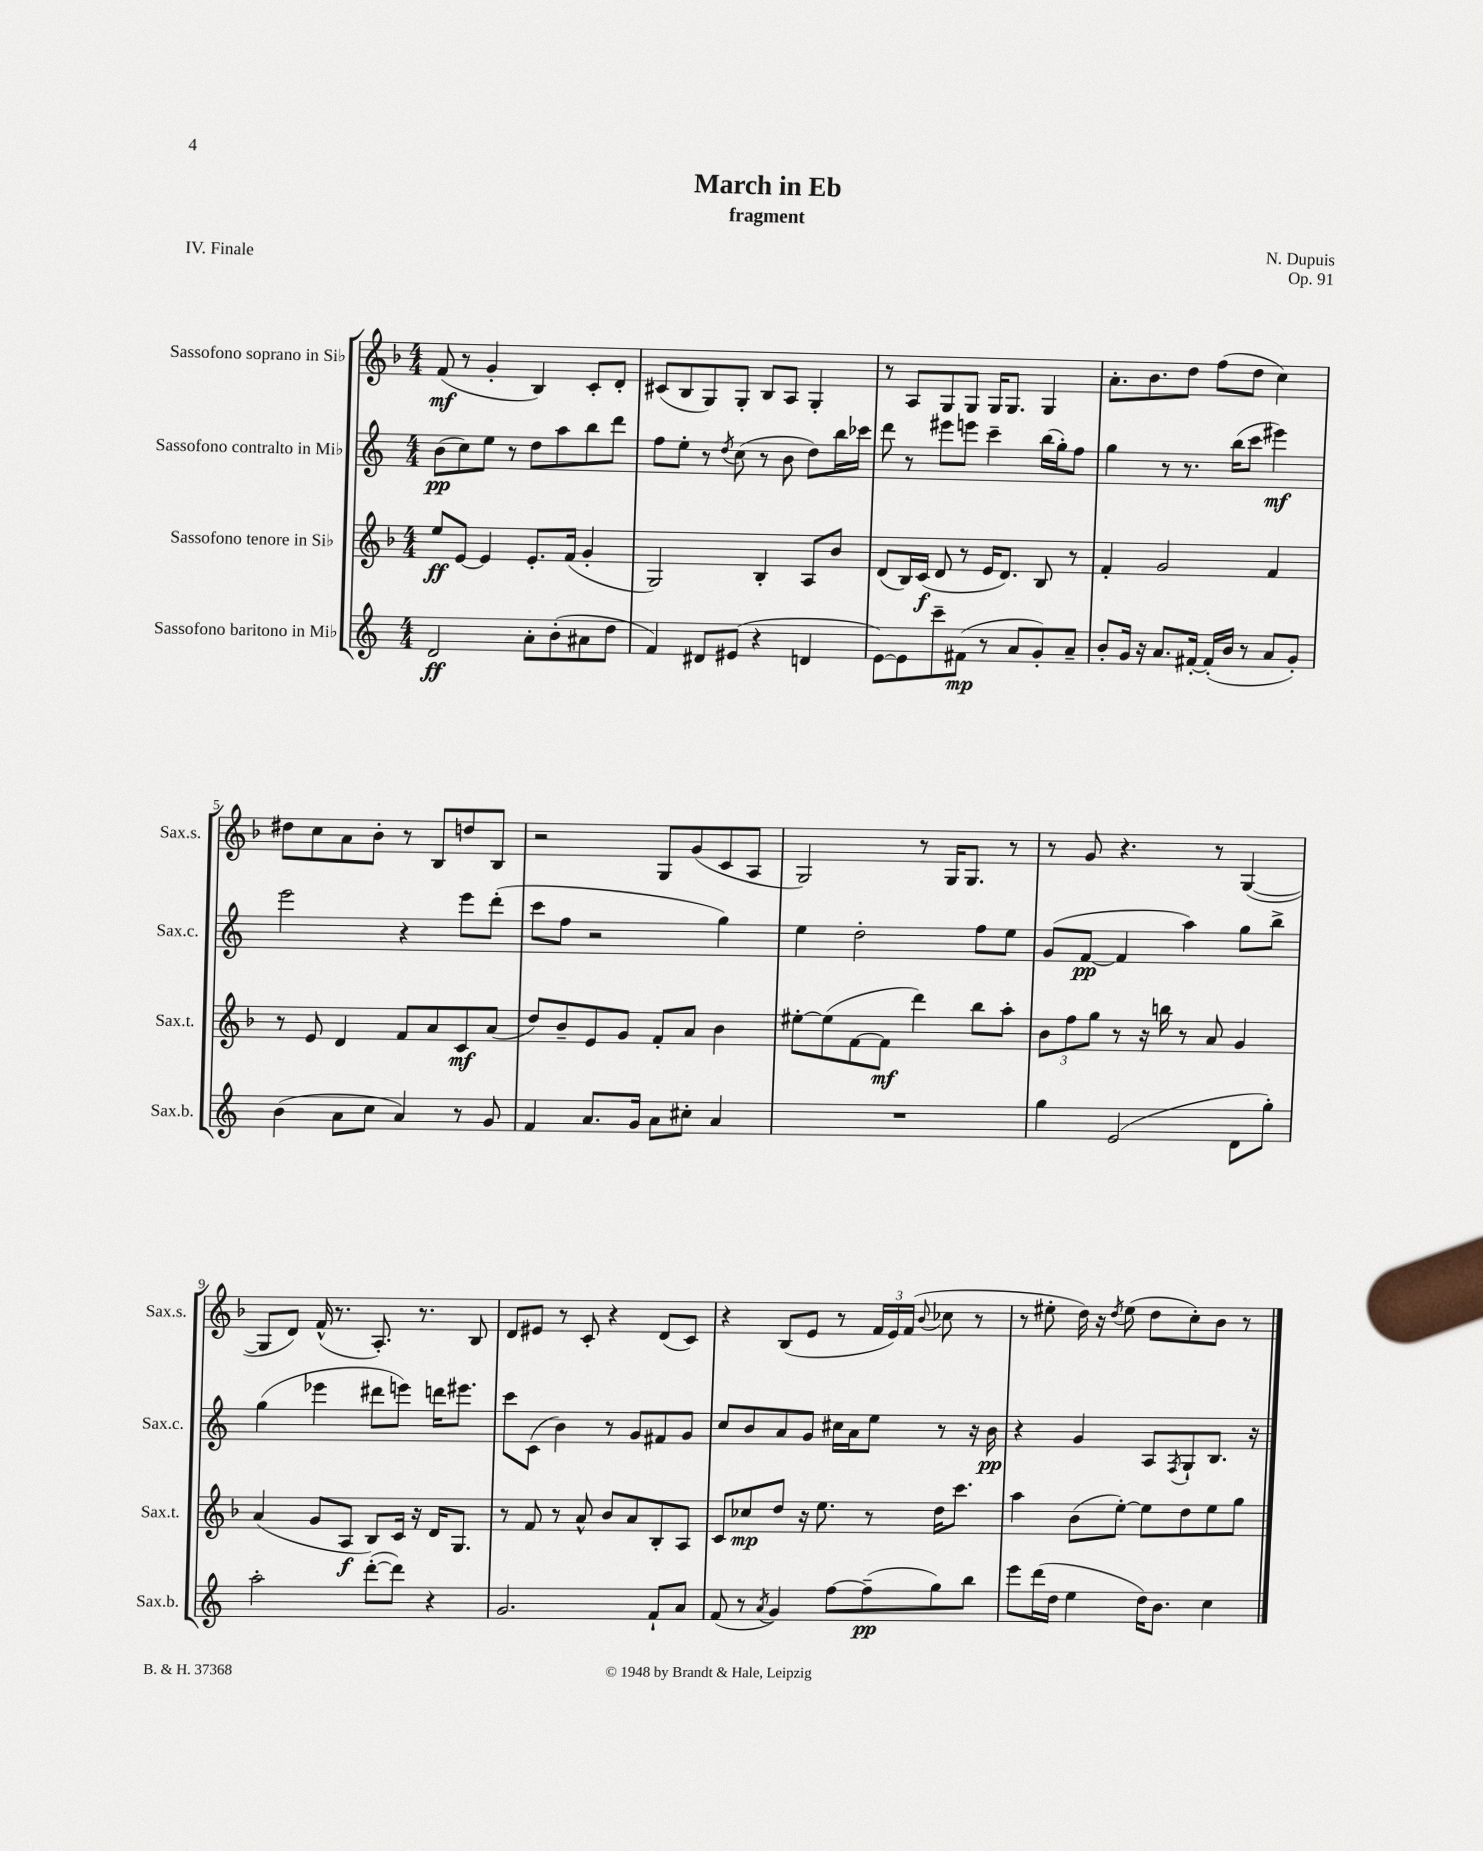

**kern	**kern	**kern	**kern
*staff4	*staff3	*staff2	*staff1
*clefG2	*clefG2	*clefG2	*clefG2
*k[]	*k[b-]	*k[]	*k[b-]
*M4/4	*M4/4	*M4/4	*M4/4
2d/	8ee/L	(8b\L	(8f/
.	[8e/J	8cc\)	8r
.	4e/]	8ee\J	4g'/
.	.	8r	.
8a'\L	8.e'/L	8dd\L	4B-/)
(8b'\	.	8aa\	.
.	(16f/Jk	.	.
8a#\	4g'/	8bb\	8c'/L
8dd\J	.	8ddd\J	8d'/J
=	=	=	=
4f/)	2G/)	8ff\L	(8c#/L
.	.	8ee'\J	8B-/
8d#/L	.	8r	8G/)
.	.	8qdd/	.
(8e#/J	.	(8cc\	8G'/J
4r	4B-'/	8r	8B-/L
.	.	8b\	8A/J
4d/	8A/L	8dd\L)	4G'/
.	8b-/J	16bb\L	.
.	.	16ccc-\JJ	.
=	=	=	=
[8e\L)	(8d/L	8ddd\	8r
8e\]	16B-/L)	8r	8A/L
.	(16c/JJ	.	.
8ccc~\	8d/	8eee#\L	8G/
(8f#\J	8r	8eee\J	8G/J
8r	16e/LK	4ccc~\	16G/LK
.	8.d/J)	.	8.G/J
8a/L	.	.	.
8g'/)	8B-/	(16bb\LL	4G/
.	.	16gg'\J)	.
8a~/J	8r	8ff\J	.
=	=	=	=
8b'/L	4f'/	4gg\	8.a'\L
16g/Jk	.	.	.
16r	.	.	8.b-\
8.a/L	2g/	8r	.
.	.	8.r	8dd\J
[16f#'/Jk	.	.	.
(16f#'/]LL	.	.	(8ff\L
16b/JJ	.	(16bb\LK	.
8r	.	8ccc\J	8dd\J
8a/L	4f/	4eee#\)	4cc\)
8g'/J)	.	.	.
=	=	=	=
(4b\	8r	2eee\	8dd#\L
.	8e/	.	8cc\
8a\L	4d/	.	8a\
8cc\J	.	.	8b-'\J
4a/)	8f/L	4r	8r
.	8a/	.	8B-/L
8r	8c/	8eee\L	8dd/
8g/	(8a/J	(8ddd'\J	8B-/J
=	=	=	=
4f/	8dd/L)	8ccc\L	2r
.	8b-~/	8ff\J	.
8.a/L	8e/	2r	.
.	8g/J	.	.
16g/Jk	.	.	.
8a\L	8f'/L	.	8G/L
8cc#'\J	8a/J	.	(8g/
4a/	4b-\	4gg\)	8c/
.	.	.	8A/J
=	=	=	=
1r	[8ee#'\L	4ee\	2G/)
.	(8ee#\]	.	.
.	[8f\	2dd'\	.
.	8f\]J	.	.
.	4ddd\)	.	8r
.	.	.	16G/LK
.	.	.	8.G/J
.	8bb-\L	8ff\L	.
.	8aa'\J	8ee\J	8r
=	=	=	=
4gg\	12b-\L	(8g/L	8r
.	12ff\	.	.
.	.	[8f/J	8g/
.	12gg\J	.	.
(2e/	8r	4f/]	4.r
.	16r	.	.
.	16bb\	.	.
.	8r	4aa\)	.
.	8a/	.	8r
8d\L	4g/	8gg\L	([4G/
8gg'\J)	.	8bb^\J	.
=	=	=	=
2aa'\	(4a/	(4gg\	8G/]L
.	.	.	8d/J)
.	8g/L	4eee-\	(16f^^/
.	.	.	8.r
.	8A/J	.	.
([8ddd'\L	8B-/L)	8ddd#\L	8.A'/)
8ddd\]J)	16c/Jk	8eee\J)	.
.	16r	.	8.r
4r	16d/LK	16ddd\LK	.
.	8.G/J	8.eee#\J	.
.	.	.	8B-/
=	=	=	=
2.g/	8r	8ccc\L	8d/L
.	8f/	(8c\J	8e#/J
.	8r	4b\)	8r
.	8a^^/	.	8c'/
.	8b-/L	8r	4r
.	8a/	8g/L	.
8f`/L	8B-'/	8f#/	(8d/L
8a/J	8A/J	8g/J	8c/J)
=	=	=	=
(8f/	8c/L	8cc/L	4r
8r	8cc-/	8b/	.
8qa/	.	.	.
4g/)	8dd/J	8a/	(8B-/L
.	16r	8g/J	8e/J
.	8.ee\	.	.
[8ff\L	.	16cc#\LL	8r
.	.	16a\J	.
(8ff~\]	8r	8ee\J	24f/LL
.	.	.	24e/)
.	.	.	(24f/JJ
.	.	.	8qqb-/
8gg\)	16dd\LK	8r	8cc-\
.	8.ccc\J	.	.
8bb\J	.	16r	8r
.	.	16b\	.
=	=	=	=
8eee\L	4aa\	4r	8r
(16ddd\L	.	.	8ee#'\
16dd\JJ	.	.	.
4ee\	(8b-\L	4g/	16dd\)
.	.	.	16r
.	.	.	8qdd/
.	[8ee'\J)	.	(8ee#\
16dd\LK)	8ee\]L	8A/L	8dd\L
8.b\J	.	.	.
.	.	8qF/	.
.	8dd\	8G`/	8cc'\)
4cc\	8ee\	8.B/J	8b-\J
.	8gg\J	.	8r
.	.	16r	.
==	==	==	==
*-	*-	*-	*-
